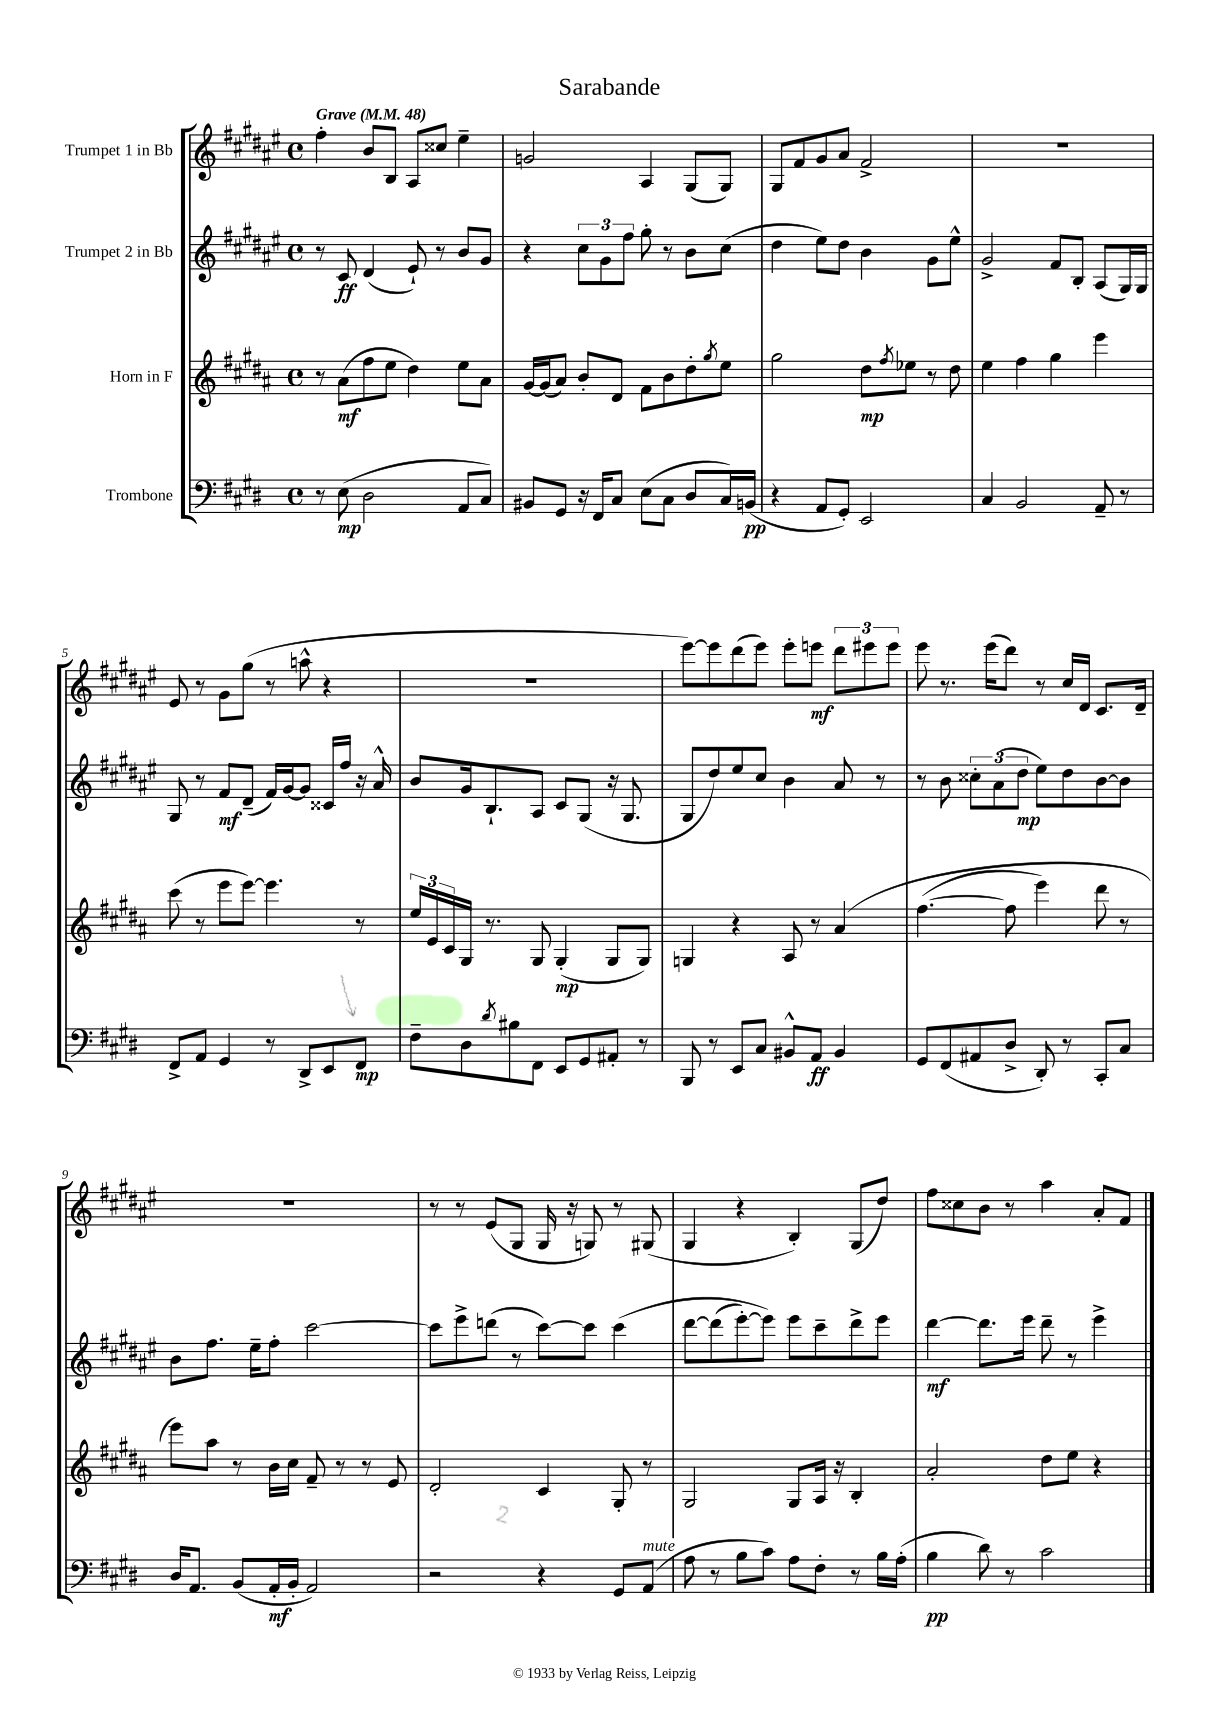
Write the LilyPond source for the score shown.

\header { title = "Sarabande" }
<<
\new StaffGroup <<
\new Staff = "s0" \with { instrumentName = "Trumpet 1 in Bb" } {
    \clef treble \key fis \major \defaultTimeSignature \time 4/4 \tempo "Grave" 4 = 48
    fis''4-. b'8 b8 ais8 cisis''8 eis''4-- |
    g'2 ais4 gis8( gis8) |
    gis8 fis'8 gis'8 ais'8 fis'2-> |
    R1 |
    eis'8 r8 gis'8 gis''8( r8 a''8-^ r4 |
    r1 |
    eis'''8~) eis'''8 dis'''8( eis'''8) eis'''8-. e'''8\mf \tuplet 3/2 { dis'''8 eis'''8 eis'''8 } |
    eis'''8 r8. eis'''16( dis'''8) r8 cis''16 dis'16 cis'8. dis'16-- |
    R1 |
    r8 r8 eis'8( gis8 gis16 r16 g8) r8 gis8( |
    gis4 r4 b4-.) gis8( dis''8) |
    fis''8 cisis''8 b'8 r8 ais''4 ais'8-. fis'8 \bar "|." |
}
\new Staff = "s1" \with { instrumentName = "Trumpet 2 in Bb" } {
    \clef treble \key fis \major \defaultTimeSignature \time 4/4
    r8 cis'8\ff dis'4( eis'8-!) r8 b'8 gis'8 |
    r4 \tuplet 3/2 { cis''8 gis'8 fis''8 } gis''8-. r8 b'8 cis''8( |
    dis''4 eis''8) dis''8 b'4 gis'8 eis''8-^ |
    gis'2-> fis'8 b8-. ais8( gis16) gis16 |
    gis8 r8 fis'8\mf dis'8--( fis'16) gis'16~ gis'8 cisis'16 fis''16 r16 ais'16-^ |
    b'8 gis'16 b8.-! ais8 cis'8 gis8( r16 gis8. |
    gis8 dis''8) eis''8 cis''8 b'4 ais'8 r8 |
    r8 b'8 \tuplet 3/2 { cisis''8-. ais'8( dis''8\mp } eis''8) dis''8 b'8~ b'8 |
    b'8 fis''8. eis''16-- fis''8-. cis'''2~ |
    cis'''8 eis'''8-> d'''8( r8 cis'''8~) cis'''8 cis'''4\( |
    dis'''8~ dis'''8( eis'''8~-.) eis'''8\) eis'''8 cis'''8-- dis'''8-> eis'''8 |
    dis'''4~\mf dis'''8. eis'''16 dis'''8-- r8 eis'''4-> \bar "|." |
}
\new Staff = "s2" \with { instrumentName = "Horn in F" } {
    \clef treble \key b \major \defaultTimeSignature \time 4/4
    r8 ais'8\mf( fis''8 e''8 dis''4) e''8 ais'8 |
    gis'16~ gis'16( ais'8) b'8-. dis'8 fis'8 b'8 dis''8-. \acciaccatura { gis''8 } e''8 |
    gis''2 dis''8\mp \acciaccatura { fis''8 } ees''8 r8 dis''8 |
    e''4 fis''4 gis''4 e'''4 |
    cis'''8( r8 e'''8 e'''8~) e'''4. r8 |
    \tuplet 3/2 { e''16 e'16 cis'16 } gis16 r8. gis8 gis4-.\mp( gis8 gis8) |
    g4 r4 ais8 r8 ais'4\( |
    fis''4.~( fis''8 e'''4) dis'''8 r8 |
    e'''8\) ais''8 r8 b'16 cis''16 fis'8-- r8 r8 e'8 |
    dis'2-. cis'4 gis8-. r8 |
    gis2 gis8 ais16 r16 b4-. |
    ais'2-. dis''8 e''8 r4 \bar "|." |
}
\new Staff = "s3" \with { instrumentName = "Trombone" } {
    \clef bass \key e \major \defaultTimeSignature \time 4/4
    r8 e8\mp( dis2 a,8 cis8) |
    bis,8 gis,8 r16 fis,16 cis8 e8( cis8 dis8 cis16) b,16\pp( |
    r4 a,8 gis,8-.) e,2 |
    cis4 b,2 a,8-- r8 |
    fis,8-> a,8 gis,4 r8 dis,8-> e,8 fis,8\mp |
    fis8-- dis8 \acciaccatura { dis'8 } bis8 fis,8 e,8 gis,8 ais,8-. r8 |
    b,,8 r8 e,8 cis8 bis,8-^ a,8\ff bis,4 |
    gis,8 fis,8( ais,8 dis8-> dis,8-.) r8 cis,8-. cis8 |
    dis16 a,8. b,8( a,16-.\mf b,16-. a,2) |
    r2 r4 gis,8 a,8^\markup { \italic "mute" }( |
    a8 r8 b8 cis'8) a8 fis8-. r8 b16 a16-.( |
    b4\pp dis'8) r8 cis'2 \bar "|." |
}
>>
>>
